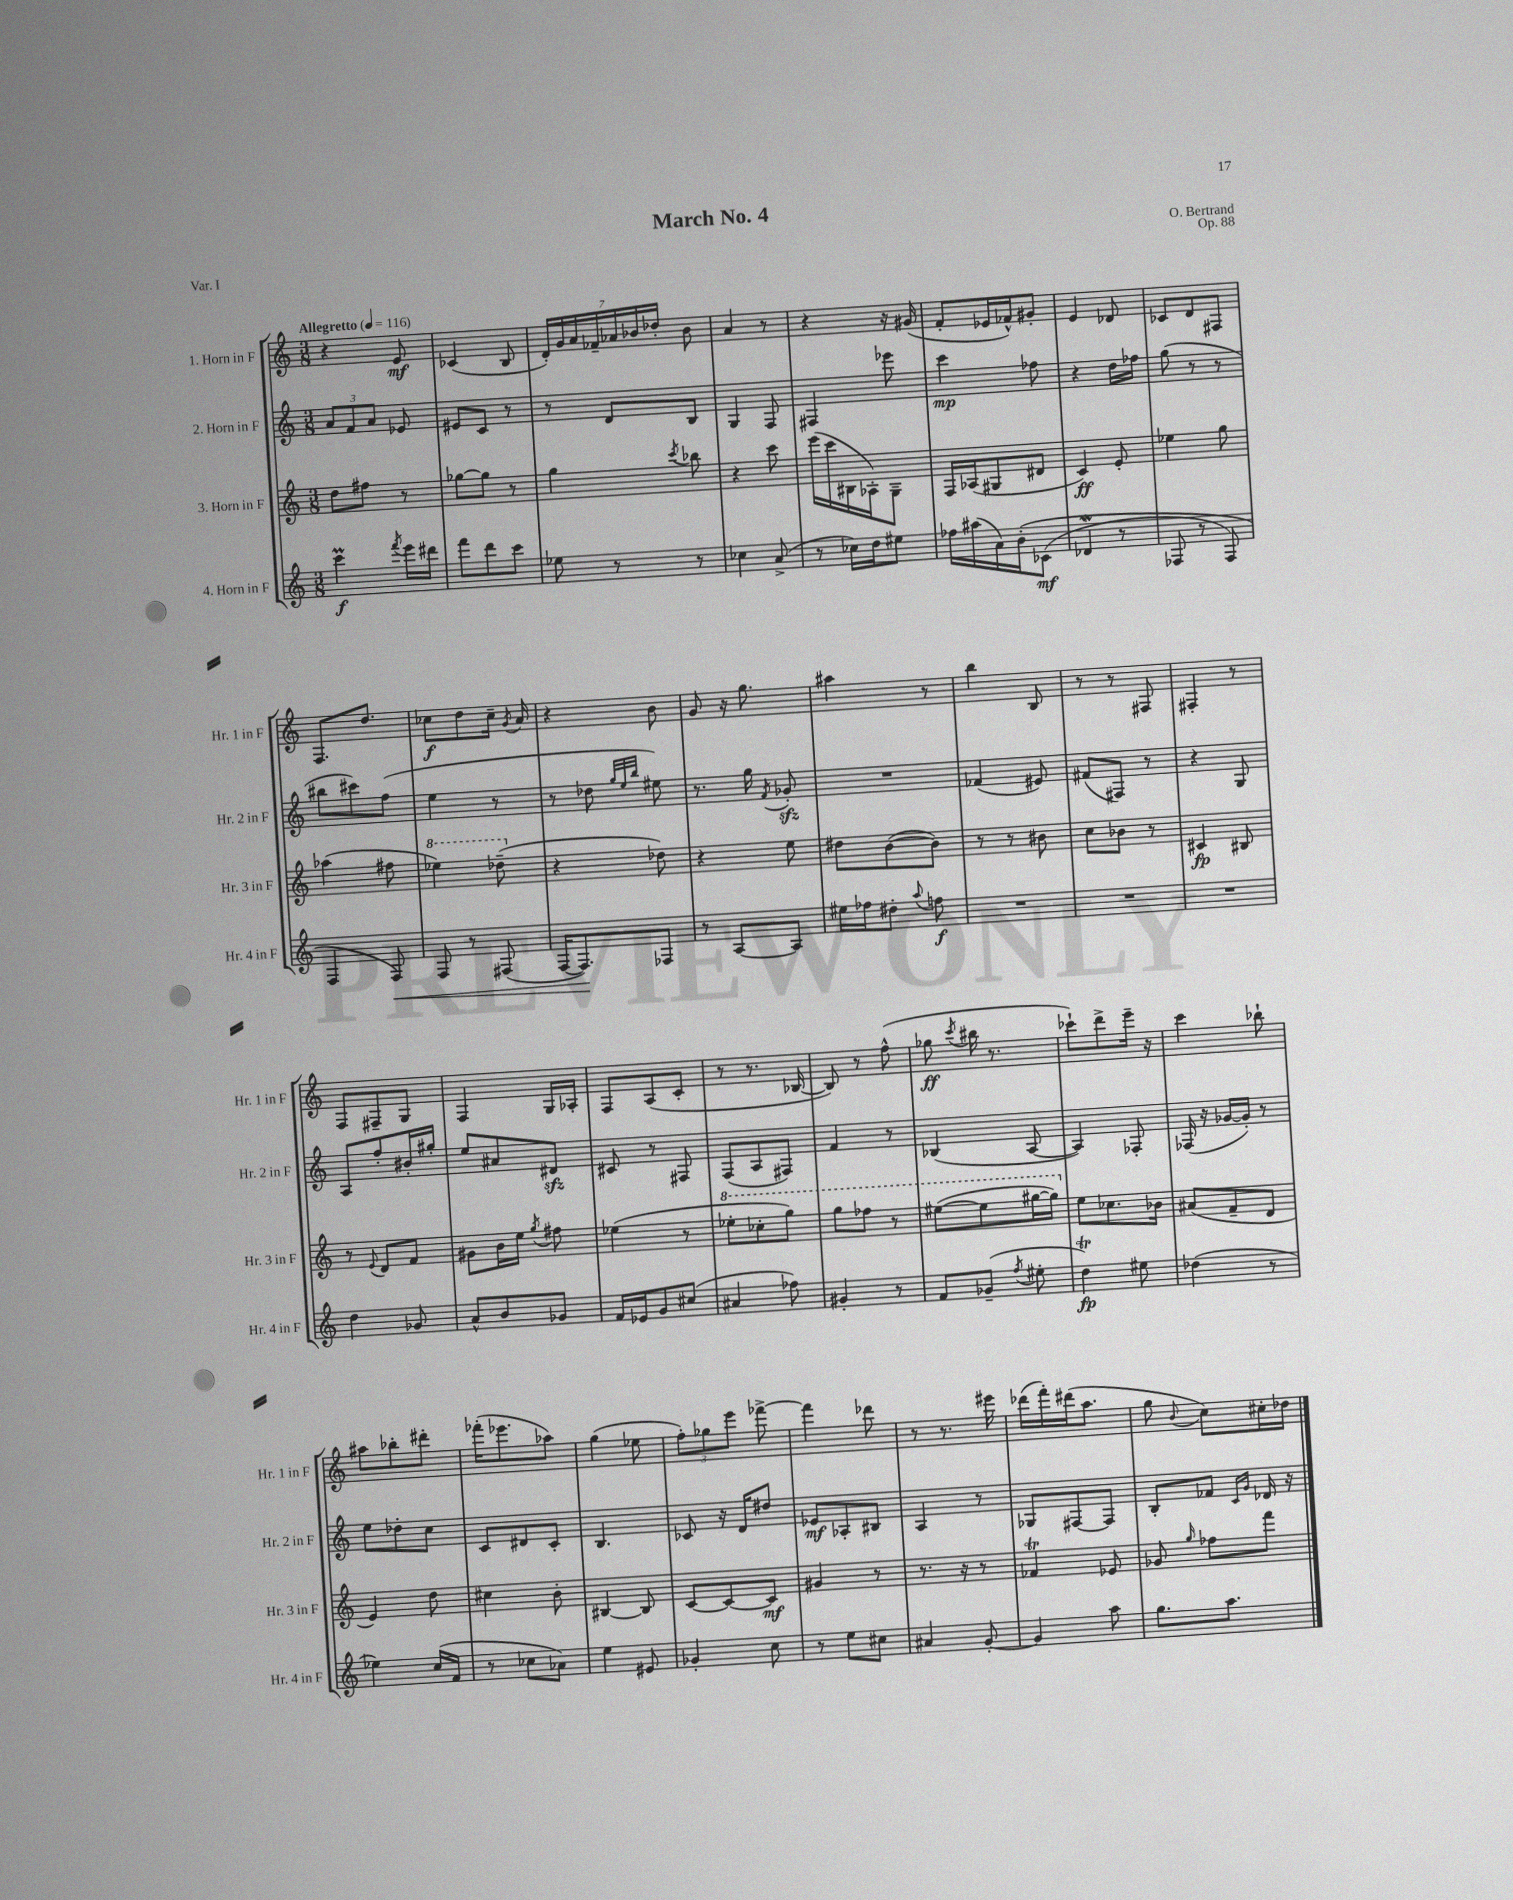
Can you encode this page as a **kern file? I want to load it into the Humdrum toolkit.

**kern	**kern	**kern	**kern
*staff4	*staff3	*staff2	*staff1
*clefG2	*clefG2	*clefG2	*clefG2
*k[]	*k[]	*k[]	*k[]
*M3/8	*M3/8	*M3/8	*M3/8
*MM116	*MM116	*MM116	*MM116
4ccc\	8dd\L	12a/L	4r
.	.	12f/	.
.	8ff#\J	.	.
.	.	12a/J	.
8qfff/	.	.	.
16eee\LL	8r	8e-/	8e/
16ddd#\JJ	.	.	.
=	=	=	=
8fff\L	[8gg-\L	8e#/L	(4c-/
8ddd\	8gg-\]J	8c/J	.
8ccc\J	8r	8r	8B/
=	=	=	=
8ee-\	4gg\	8r	28d'/LL)
.	.	.	28g/
.	.	.	28a/
.	.	.	28f-~/
8r	.	8d/L	.
.	.	.	28a-/
.	.	.	28b-/
.	.	.	28dd-'/JJ
.	8qccc/	.	.
8r	8bb-\	8B/J	8b-\
=	=	=	=
4cc-\	4r	4G/	4a/
(8a^/	8ccc\	8F/	8r
=	=	=	=
8r	(16eee\LL	4F#/	4r
.	16ccc\	.	.
16cc-\LL)	16B#\	.	.
16dd\J	16A-'\J)	.	.
8ee#\J	8G~\J	8eee-\	16r
.	.	.	(16g#/
=	=	=	=
16ff-\LL	16F/LL	4ccc\	8f'/L
(16aa#\	(16A-/J	.	.
16a\)	8G#/	.	16e-/L
&(16b'\J	.	.	16f-^^/J)
(8c-\J	8d#/J	8ff-\	8g#'/J
=	=	=	=
4d-/	4c/)	4r	4e/
8r	8e'/	16dd\LL	8d-/
.	.	16ff-\JJ	.
=	=	=	=
8F-/	4ee-\	(8gg\	8c-/L
8r	.	8r	8d/
8F-/)	8gg\	8r	8F#/J
=	=	=	=
4F/	(4aa-\	8bb#\L	8.F/L
.	.	8ccc#\)	.
.	.	.	8.dd/J
8F/&)	8ff#\	(8ff\J	.
=	=	=	=
8F/	4eee-\)	4ee\	8cc-\L
8r	.	.	8dd\
(8F#/	(8ddd-~\	8r	16cc-~\Jk
.	.	.	8qg/
.	.	.	16a/
=	=	=	=
[16F/LK	4r	8r	4r
8.F/])	.	.	.
.	.	8dd-\	.
.	.	32qqgg/LLL	.
.	.	32qqee/	.
.	.	32qqbb/JJJ	.
8F-/J	8dd-\)	8ee#\)	8b\
=	=	=	=
8r	4r	8.r	8g/
[8A/L	.	.	16r
.	.	16gg\	8.gg\
.	.	8qf/	.
8A/]J	8ee\	8g-'/	.
=	=	=	=
16ee#\LL	8dd#\L	4.r	4aa#\
16ff-\J	.	.	.
8dd#'\J	([8b\	.	.
8qqaa/	.	.	.
8ff\	8b\]J)	.	8r
=	=	=	=
4.r	8r	(4f-/	4bb\
.	8r	.	.
.	8b#\	8e#/)	8B/
=	=	=	=
4.r	8cc\L	(8f#/L	8r
.	8b-\J	8F#/J)	8r
.	8r	8r	8F#/
=	=	=	=
4.r	4c#/	4r	4F#'/
.	8B#/	8G/	8r
=	=	=	=
4dd\	8r	8A/L	8F/L
.	8qqe/	.	.
.	8d/L	8ff'/	8F#~/
8g-/	8f/J	16b#'/L	8G/J
.	.	16gg#'/JJ	.
=	=	=	=
8a^^/L	8g#\L	8ee/L	4F/
8b/	16b\L	8a#/	.
.	16ee\JJ	.	.
.	8qgg/	.	.
8g-/J	8ff#\	8d#/J	16G/LL
.	.	.	16A-'/JJ
=	=	=	=
16f/LL	(4ee-\	8c#/	8F/L
16e-/J	.	.	.
8g/	.	8r	(8A/
(8cc#/J	8r	8F#/	8c'/J
=	=	=	=
4a#/	8eee-'\L	(8F/L	8r
.	8ccc-'\	8A/	8.r
8ff-\)	8ggg\J)	8F#/J)	.
.	.	.	[16B-/
=	=	=	=
4g#'/	8ggg\L	4f/	8B-/])
.	8fff-\J	.	8r
8r	8r	8r	(8ff^^\
=	=	=	=
8f/L	([8eee#\L	(4B-/	8gg-\
.	.	.	8qccc/
(8g-~/J	8eee#\]	.	16bb#\
.	.	.	8.r
8qff/	.	.	.
8ee#'\	[16ggg#\L	[8A/	.
.	16ggg#\]JJ)	.	.
=	=	=	=
4dd\)	8ee\L	4A/])	8ccc-`\L)
.	8.cc-\	.	8ddd^\
8ee#\	.	8F-'/	16eee~\Jk
.	16b-\Jk	.	16r
=	=	=	=
(4dd-\	(8a#/L	(16F-/	4ccc\
.	.	16r	.
.	8f~/	[16g-/LL	.
.	.	16g-'/]JJ)	.
8r	8d/J	8r	8bb-`\
=	=	=	=
4ee-\)	4e/)	8ee\L	8aa#\L
.	.	8dd-'\	8bb-'\
(16cc/LL	8dd\	8cc\J	8ddd#'\J
16f/JJ	.	.	.
=	=	=	=
8r	4cc#\	8c/L	(16fff-'\LK
.	.	.	8.eee-\
8cc-\L	.	8d#/	.
8a-\J)	8b'\	8c'/J	8aa-\J)
=	=	=	=
4ee\	[4B#/	4.B/	(4gg\
8e#/	8B#/]	.	8ee-\
=	=	=	=
4g-'/	[8c/L	8c-/	12ff'\L)
.	.	.	12gg-\
.	8c/_	16r	.
.	.	.	12eee\J
.	.	16d/LK	.
8cc\	8c/]J	8dd#/J	[8fff-^\
=	=	=	=
8r	4g#/	8e-/L	4fff-\]
8ee\L	.	8A-'/	.
8cc#\J	8r	8B#/J	8ddd-\
=	=	=	=
4a#/	8.r	4A/	8r
.	.	.	8.r
.	16r	.	.
[8g'/	8r	8r	.
.	.	.	16eee#\
=	=	=	=
4g/]	4f-/	8G-/L	(16ddd-\LL
.	.	.	16fff'\)
.	.	[8F#/	(16ddd#\J
.	.	.	8.aa\J
8aa\	8e-/	8F#/]J	.
=	=	=	=
8.gg\L	8g-/	8B'/L	8gg\
.	16qqgg/	.	8qqb/
.	8ff-\L	8f-/J	8cc\L)
8.aa\J	.	.	.
.	.	16qqc/LL	.
.	.	16qqg/JJ	.
.	8fff\J	16d-/	16cc#'\L
.	.	16r	16dd-\JJ
==	==	==	==
*-	*-	*-	*-
